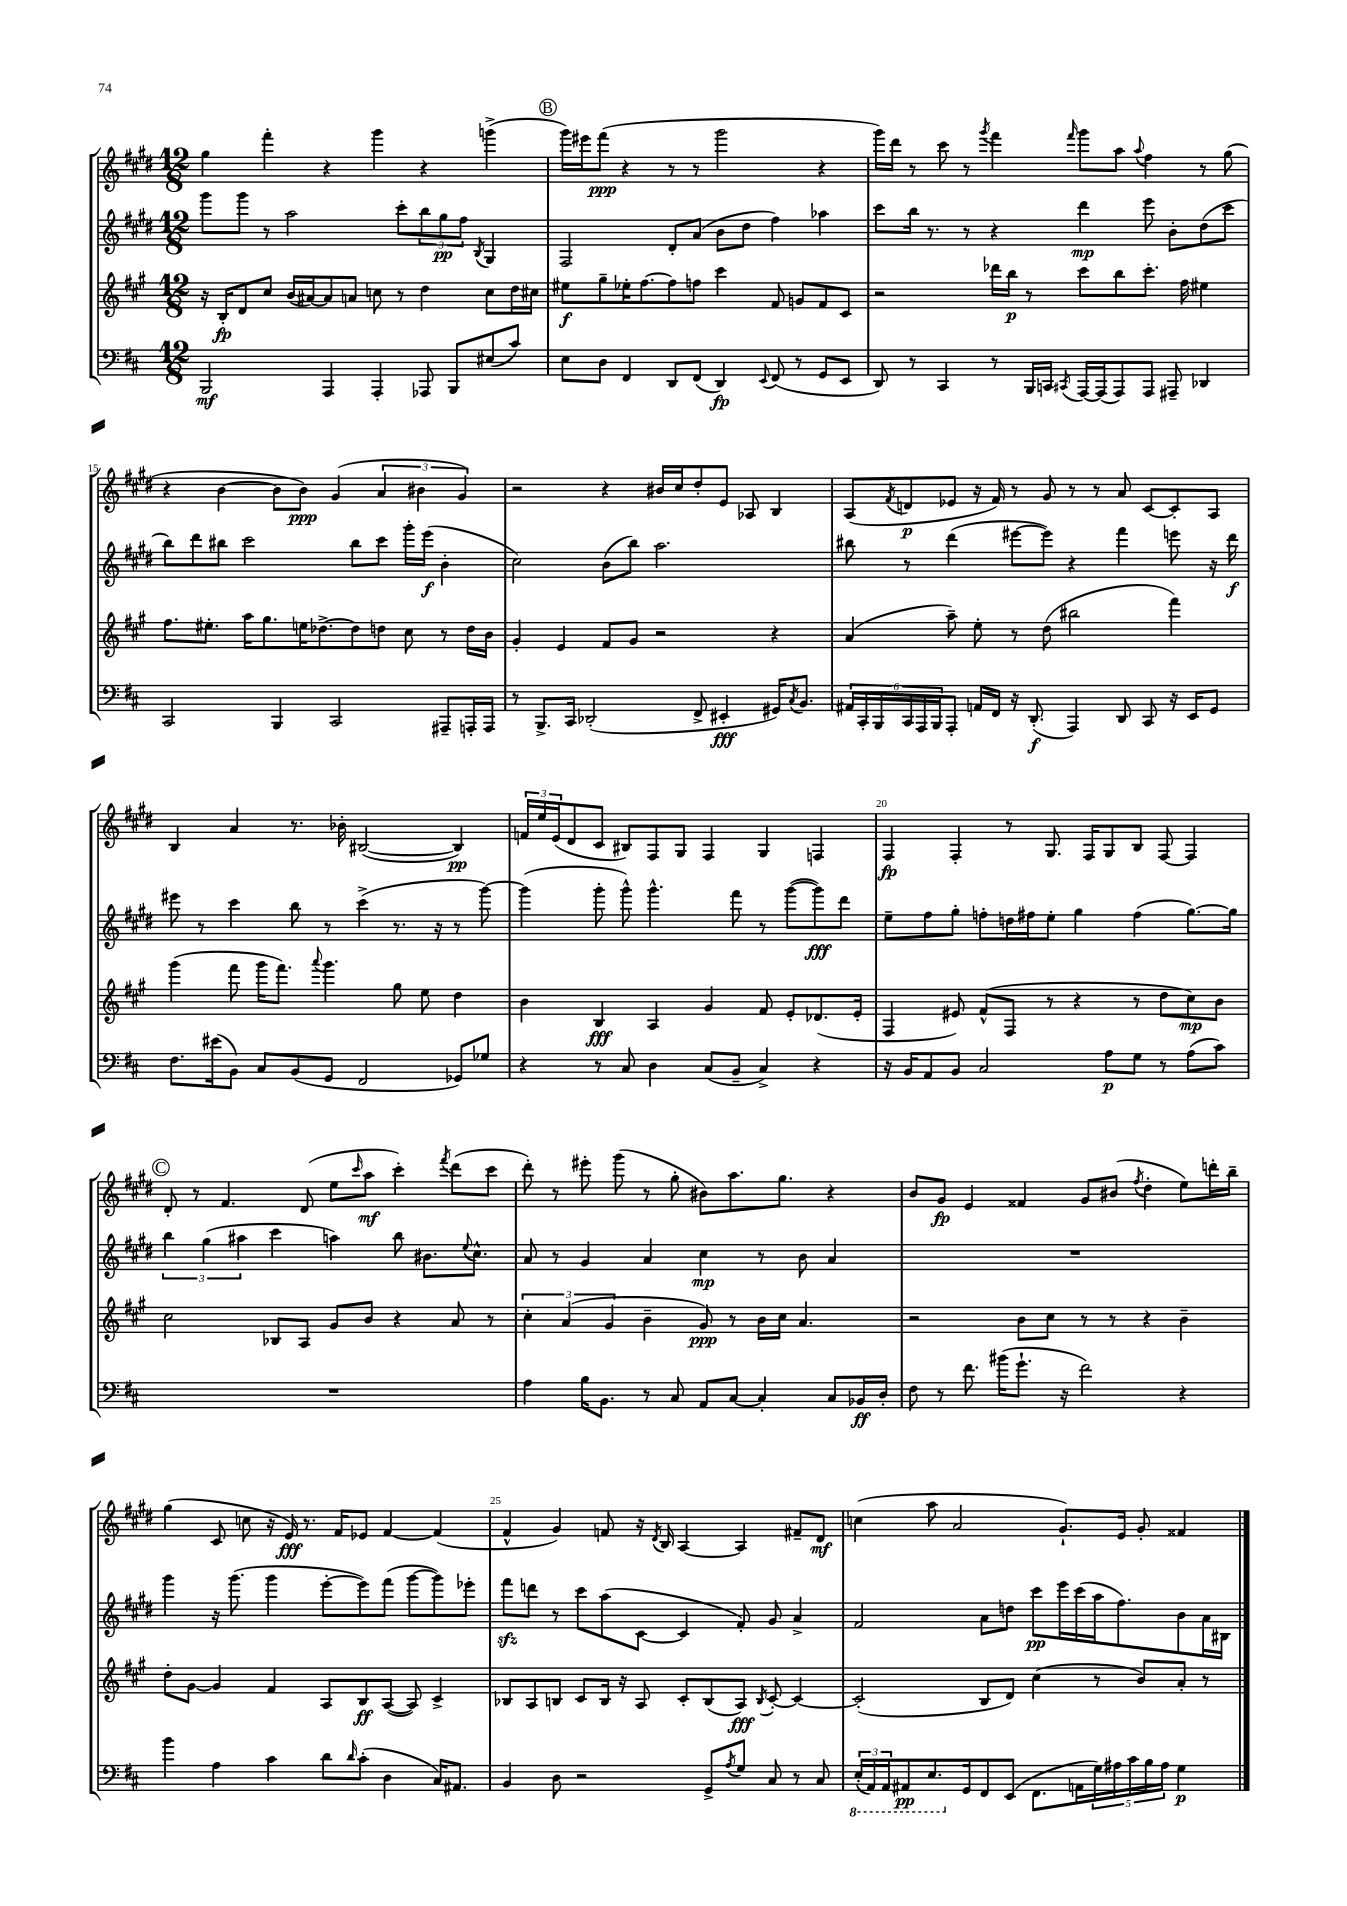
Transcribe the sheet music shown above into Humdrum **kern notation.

**kern	**kern	**kern	**kern
*staff4	*staff3	*staff2	*staff1
*clefF4	*clefG2	*clefG2	*clefG2
*k[f#c#]	*k[f#c#g#]	*k[f#c#g#d#]	*k[f#c#g#d#]
*M12/8	*M12/8	*M12/8	*M12/8
2BBB/	16r	8ggg#\L	4gg#\
.	16B'/LK	.	.
.	8d/	8ggg#\J	.
.	8cc#/J	8r	4fff#'\
.	(16b/LL	2aa\	.
.	[16a#/J)	.	.
4AAA/	8a#/]	.	4r
.	8a/J	.	.
4AAA'/	8cc\	.	4ggg#\
.	8r	8ccc#'\L	.
8AAA-/	4dd\	12bb\	4r
.	.	12gg#\	.
8BBB/L	.	.	.
.	.	12ff#\J	.
.	.	8qB/	.
(8E#/	8cc\L	4G#/	(4ggg^\
8c#/J)	16dd\L	.	.
.	16cc#\JJ	.	.
=	=	=	=
8E\L	8ee#\L	2F#/	16ggg#\LL)
.	.	.	16eee#\J
8D\J	8gg#~\	.	(8fff#\J
4FF#/	16ee-'\K	.	4r
.	[8.ff#\	.	.
8DD/L	8ff#\]	8d#'/L	8r
(8FF#/J	8ff\J	(8a/J	8r
4DD/)	4ccc#\	8b\L	2ggg#\
.	.	8dd#\J	.
8qqEE/	.	.	.
(8FF#/	8f#/	4ff#\)	.
8r	8g/L	.	.
8GG/L	8f#/	4aa-\	4r
8EE/J	8c#/J	.	.
=	=	=	=
8DD/)	2r	8ccc#\L	16ggg#\LL)
.	.	.	16ddd#\JJ
8r	.	16bb\Jk	8r
.	.	8.r	.
4CC#/	.	.	8ccc#\
.	.	8r	8r
.	.	.	8qggg#/
8r	16ddd-\LL	4r	4fff#\
.	16bb\JJ	.	.
16BBB/LL	8r	.	.
16CC/JJ	.	.	.
8qCC#/	.	.	16qqfff#/
[16AAA/LL	8ccc#\L	4ddd#\	8ggg#\L
(16AAA/]J	.	.	.
8AAA/)	8bb\	.	8aa\J
.	.	.	8qqaa/
8AAA/J	8.ccc#'\J	8eee\	4ff#\
8AAA#~/	.	8b'\L	.
.	16ff#\	.	.
4DD-/	4ee#\	(8dd#\	8r
.	.	8ccc#\J	(8gg#\
=	=	=	=
2CC#/	8.ff#\L	8bb\L)	4r
.	.	8ddd#\	.
.	8.ee#'\J	.	.
.	.	8bb#\J	[4b\
.	16aa\LK	2ccc#\	.
.	8.gg#\	.	.
4BBB/	.	.	8b\]L
.	16ee\K	.	8b\J)
.	[8.dd-^\	.	.
2CC#/	.	.	(4g#/
.	8dd-\]	8bb#\L	.
.	8dd\J	8ccc#\J	6a/
.	8cc#\	16ggg#'\LL	.
.	.	.	6b#\
.	.	(16eee\JJ	.
8AAA#~/L	8r	4b'\	.
.	.	.	6g#/)
16AAA'/L	16dd\LL	.	.
16AAA/JJ	16b\JJ	.	.
=	=	=	=
8r	4g#'/	2cc#\)	2r
8.BBB^/L	.	.	.
.	4e/	.	.
16CC#/Jk	.	.	.
(2DD-'/	.	.	.
.	8f#/L	(8b\L	4r
.	8g#/J	8bb\J)	.
.	2r	2.aa\	16b#/LL
.	.	.	16cc#/J
8FF#^/	.	.	8dd#'/
4EE#'/	.	.	8e/J
.	.	.	8A-/
16GG#/LK)	4r	.	4B/
8qC#/	.	.	.
8.BB/J	.	.	.
=	=	=	=
24AA#/LL	(4a/	8bb#\	(8A/L
24CC#'/	.	.	.
24BBB/	.	.	.
.	.	.	8qf#/
24CC#/	.	8r	8d/
24AAA/	.	.	.
24BBB/J	.	.	.
8AAA'/J	8aa~\)	(4ddd#\	8e-/J
16AA/LL	8ee'\	.	16r
16FF#/JJ	.	.	16f#/)
16r	8r	[8eee#\L	8r
(8.DD'/	.	.	.
.	(8dd\	8eee#\]J)	8g#/
4AAA/)	2bb#\	4r	8r
.	.	.	8r
8DD/	.	4fff#\	8a/
8CC#/	.	.	[8c#/L
16r	4fff#\)	8eee\	8c#'/]
16EE/LK	.	.	.
8GG/J	.	16r	8A/J
.	.	16ddd#\	.
=	=	=	=
8.F#\L	(4ggg#\	8eee#\	4B/
.	.	8r	.
(16e#\k	.	.	.
8BB\J)	8fff#\	4ccc#\	4a/
8C#/L	16ggg#\LK	.	.
.	8.fff#\J)	.	.
(8BB/	.	8bb\	8.r
.	8qqaaa/	.	.
8GG/J	4.ggg#\	8r	.
.	.	.	16b-'\
2FF#/	.	(4ccc#^\	([2B#/
.	8gg#\	8.r	.
.	8ee\	.	.
.	.	16r	.
8GG-/L)	4dd\	8r	4B#/])
8G-/J	.	[8ggg#\)	.
=	=	=	=
4r	4b\	(4ggg#\]	24f/LL
.	.	.	24ee/
.	.	.	(24e/J
.	.	.	8d#/
8r	4B/	8ggg#'\	8c#/J
8C#/	.	8ggg#^^\)	8B#/L)
4D\	4A/	4.ggg#^^\	8F#/
.	.	.	8G#/J
(8C#/L	4g#/	.	4F#/
8BB~/J	.	8fff#\	.
4C#^/)	8f#/	8r	4G#/
.	8e'/L	([8ggg#\L	.
4r	(8.d-/	8ggg#\])	4F/
.	.	8ddd#\J	.
.	16e'/Jk	.	.
=	=	=	=
16r	4F#/	8ee~\L	4F#/
16BB/LK	.	.	.
8AA/	.	8ff#\	.
8BB/J	8e#/)	8gg#'\J	4F#'/
2C#/	(8f#^^/L	8ff'\L	.
.	8F#/J	16dd\L	8r
.	.	16ff#\J	.
.	8r	8ee'\J	8.G#/
.	4r	4gg#\	.
.	.	.	16F#/LK
8A\L	.	.	8G#/
8G\J	8r	(4ff#\	8B/J
8r	8dd\L	.	[8F#/
(8A\L	8cc#\)	[8.gg#\L)	4F#/]
8c#\J)	8b\J	.	.
.	.	16gg#\]Jk	.
=	=	=	=
1.r	2cc#\	6bb\	8d#'/
.	.	.	8r
.	.	(6gg#\	.
.	.	.	4.f#/
.	.	6aa#\	.
.	8B-/L	4ccc#\	.
.	8A/J	.	(8d#/
.	8g#/L	4aa\)	8ee\L
.	.	.	16qqccc#/
.	8b/J	.	8aa\J
.	4r	8bb\	4ccc#'\)
.	.	8.b#\L	.
.	.	.	8qfff#/
.	8a/	.	(8ddd#\L
.	.	8qqee/	.
.	.	8.cc#^^\J	.
.	8r	.	8ccc#\J
=	=	=	=
4A\	6cc#'\	8a/	8ddd#'\)
.	.	8r	8r
.	(6a/	.	.
16B\LK	.	4g#/	8eee#'\
8.BB\J	.	.	.
.	6g#/	.	.
.	.	.	(8ggg#\
8r	4b~\	4a/	8r
8C#/	.	.	8gg#'\
8AA/L	8g#/)	4cc#\	8b#\L)
[8C#/J	8r	.	8.aa\
4C#'/]	16b\LL	8r	.
.	16cc#\JJ	.	8.gg#\J
.	4.a/	8b\	.
8C#/L	.	4a/	4r
16BB-/L	.	.	.
16D'/JJ	.	.	.
=	=	=	=
8F#\	2r	1.r	8b/L
8r	.	.	8g#/J
8.f#\	.	.	4e/
(16b#\LK	.	.	.
8.g`\J	8b\L	.	4f##/
.	8cc#\J	.	.
16r	.	.	.
2f#\)	8r	.	8g#/L
.	8r	.	(8b#/J
.	.	.	8qff#/
.	4r	.	4dd#'\
4r	4b~\	.	8ee\L)
.	.	.	16ddd'\L
.	.	.	16bb~\JJ
=	=	=	=
4b\	8dd'\L	4ggg#\	(4gg#\
.	[8g#\J	.	.
4A\	4g#/]	16r	8c#/
.	.	(8.ggg#\	.
.	.	.	8cc\
4c#\	4f#/	4ggg#\	16r
.	.	.	16e/)
.	.	.	8.r
8d\L	8A/L	[8eee'\L	.
.	.	.	16f#/LK
16qqd/	.	.	.
(8c#'\J	8B/	8eee\])	8e-/J
4D\	([8A/J	(8fff#\J	[4f#/
.	8A/])	[8ggg#\L	.
16C#/LK)	4c#^/	8ggg#\])	(4f#/]
8.AA#/J	.	.	.
.	.	8eee-'\J	.
=	=	=	=
4BB/	8B-/L	8fff#\L	4f#^^/
.	8A/	8ddd\J	.
8D\	8B/J	8r	4g#/)
2r	8c#/L	8ccc#\L	.
.	16B/Jk	(8aa\	8f/
.	16r	.	.
.	8A/	[8c#\J	16r
.	.	.	8qd#/
.	.	.	16B/
.	8c#'/L	4c#/]	[4A/
8GG^/L	(8B/	.	.
8qA/	.	.	.
8G/J	8A/J)	8f#'/)	4A/]
.	8qB/	.	.
8C#/	[8c#'/	8g#/	.
8r	4c#/_	4a^/	8f#~/L
8C#/	.	.	8d#/J
=	=	=	=
(24EE'/LL	(2c#'/]	2f#/	(4cc\
24AAA/)	.	.	.
24AAA/J	.	.	.
8AAA#/	.	.	.
8.EE/	.	.	8aa\
.	.	.	2a/
16GG/k	.	.	.
8FF#/	8B/L	8a\L	.
(8EE/J	8d/J)	8dd\J	.
8.FF#\L	(4cc#\	8ccc#\L	.
.	.	16eee\L	8.g#`/L)
16AA\L	.	(16ccc#\	.
20G\)	8r	16aa\J	.
20A#\	.	.	.
.	.	8.ff#\)	16e/Jk
20c#\	.	.	.
.	8b/L)	.	8g#'/
20B\	.	.	.
20A#\JJ	.	.	.
4G\	8a'/J	8b\	4f##/
.	8r	16a\L	.
.	.	16B#\JJ	.
==	==	==	==
*-	*-	*-	*-
